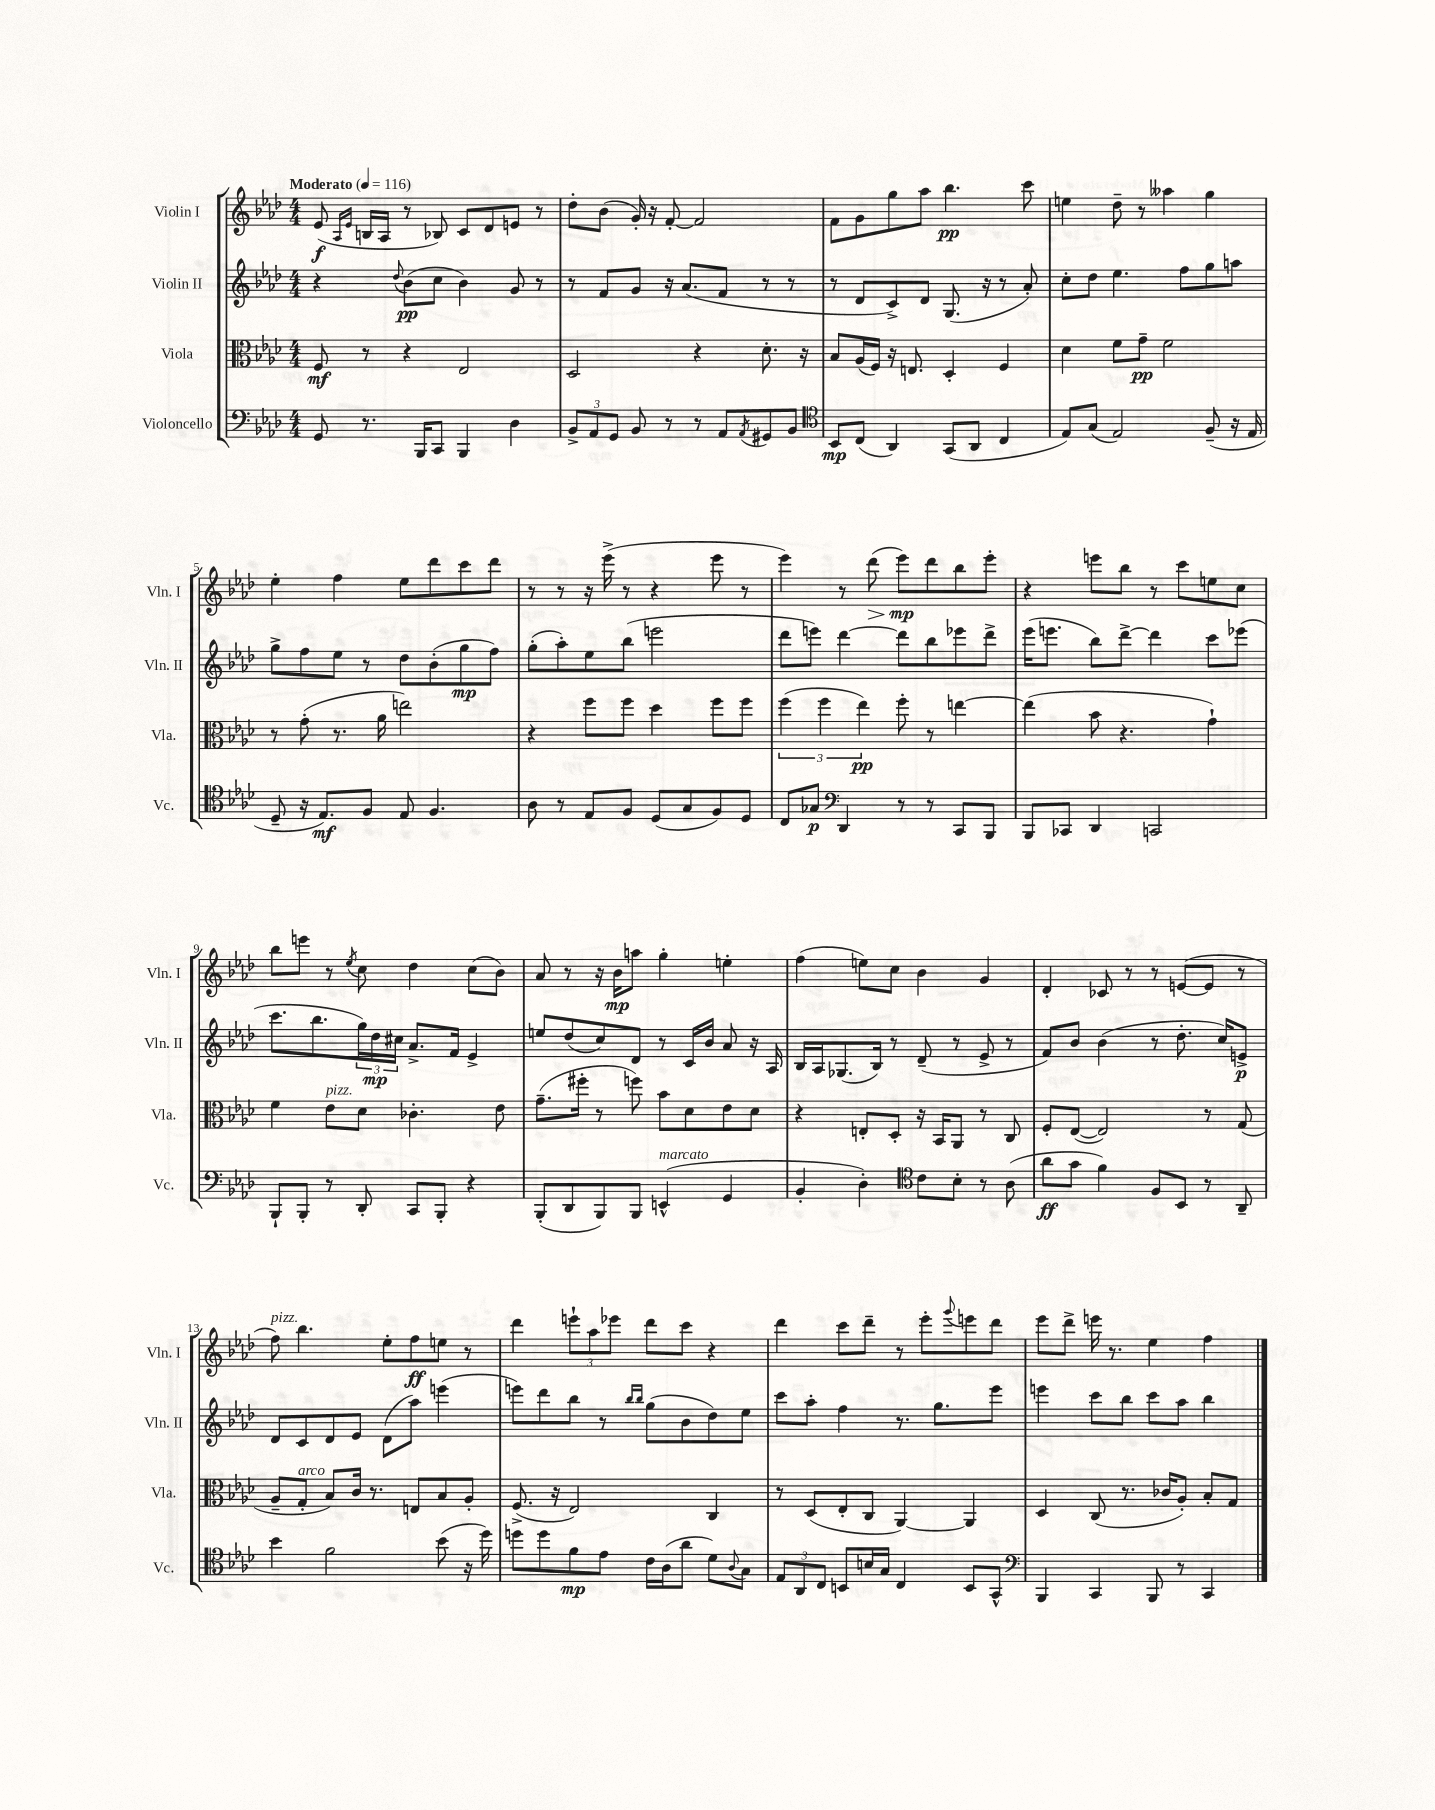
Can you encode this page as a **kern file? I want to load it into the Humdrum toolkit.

**kern	**dynam	**kern	**dynam	**kern	**dynam	**kern	**dynam
*part4	*part4	*part3	*part3	*part2	*part2	*part1	*part1
*staff4	*staff4	*staff3	*staff3	*staff2	*staff2	*staff1	*staff1
*I"Violoncello	*	*I"Viola	*	*I"Violin II	*	*I"Violin I	*
*I'Vc.	*	*I'Vla.	*	*I'Vln. II	*	*I'Vln. I	*
*clefF4	*	*clefC3	*	*clefG2	*	*clefG2	*
*k[b-e-a-d-]	*	*k[b-e-a-d-]	*	*k[b-e-a-d-]	*	*k[b-e-a-d-]	*
*M4/4	*	*M4/4	*	*M4/4	*	*M4/4	*
*MM116	*	*MM116	*	*MM116	*	*MM116	*
=1	=1	=1	=1	=1	=1	=1	=1
!	!	!	!	!	!	!LO:TX:a:B:t=Moderato	!
8GG/	.	8F/	mf	4r	.	(8e-/	f
.	.	.	.	.	.	16qqA-/LL	.
.	.	.	.	.	.	16qqe-/JJ	.
8.r	.	8r	.	.	.	16Bn/LL	.
.	.	.	.	.	.	16A-/JJ	.
.	.	.	.	8qqdd-/	.	.	.
.	.	4r	.	(8b-\L	pp	8r	.
16BBB-/KL	.	.	.	.	.	.	.
8CC/J	.	.	.	8cc\J	.	8B-X/)	.
4BBB-/	.	2E-/	.	4b-\)	.	8c/L	.
.	.	.	.	.	.	8d-/	.
4D-\	.	.	.	8g/	.	8en/J	.
.	.	.	.	8r	.	8r	.
=2	=2	=2	=2	=2	=2	=2	=2
12BB-^/L	.	2D-/	.	8r	.	8dd-'\L	.
12AA-/	.	.	.	.	.	.	.
.	.	.	.	8f/L	.	(8b-\J	.
12GG/J	.	.	.	.	.	.	.
8BB-/	.	.	.	8g/J	.	16g'/)	.
.	.	.	.	.	.	16r	.
8r	.	.	.	16r	.	[8f'/	.
.	.	.	.	(8.a-/L	.	.	.
8r	.	4r	.	.	.	2f/]	.
8AA-/L	.	.	.	8f/J	.	.	.
8qAA-/	.	.	.	.	.	.	.
8GG#X/	.	8.d-'\	.	8r	.	.	.
8BB-/J	.	.	.	8r	.	.	.
.	.	16r	.	.	.	.	.
=3	=3	=3	=3	=3	=3	=3	=3
*clefC4	*	*	*	*	*	*	*
8BB-/L	mp	8B-/L	.	8r	.	8f\L	.
(8C/J	.	(16A-/L	.	8d-/L	.	8g\	.
.	.	16F/JJ)	.	.	.	.	.
4AA-/)	.	16r	.	8c^/)	.	8gg\	.
.	.	8.En/	.	.	.	.	.
.	.	.	.	8d-/J	.	8aa-\J	.
(8GG/L	.	4D-'/	.	(8.G/	.	4.bb-\	pp
8AA-/J	.	.	.	.	.	.	.
.	.	.	.	16r	.	.	.
4C/	.	4F/	.	8r	.	.	.
.	.	.	.	8a-'/)	.	8ccc\	.
=4	=4	=4	=4	=4	=4	=4	=4
8E-/L)	.	4d-\	.	8cc'\L	.	4een\	.
(8G/J	.	.	.	8dd-\J	.	.	.
2E-/)	.	8f\L	.	4.ee-\	.	8dd-~\	.
.	.	8g~\J	pp	.	.	8r	.
.	.	2f\	.	.	.	4aa--X\	.
.	.	.	.	8ff\L	.	.	.
(8F~/	.	.	.	8gg\	.	4gg\	.
16r	.	.	.	8aan\J	.	.	.
16E-/	.	.	.	.	.	.	.
!!LO:LB:g=z
=5	=5	=5	=5	=5	=5	=5	=5
8D-~/	.	8r	.	8gg^\L	.	4ee-'\	.
16r	.	(8g'\	.	8ff\	.	.	.
8.E-/L)	mf	.	.	.	.	.	.
.	.	8.r	.	8ee-\J	.	4ff\	.
8F/J	.	.	.	8r	.	.	.
.	.	16a-\	.	.	.	.	.
8E-/	.	2een\)	.	8dd-\L	.	8ee-\L	.
4.F/	.	.	.	(8b-'\	.	8ddd-\	.
.	.	.	.	8gg\	mp	8ccc\	.
.	.	.	.	8ff\J)	.	8ddd-\J	.
=6	=6	=6	=6	=6	=6	=6	=6
8A-\	.	4r	.	(8gg'\L	.	8r	.
8r	.	.	.	8aa-'\)	.	8r	.
8E-/L	.	8ff\L	.	8ee-\	.	16r	.
.	.	.	.	.	.	(16eee-^\	.
8F/J	.	8ff\J	.	(8bb-\J	.	8r	.
(8D-/L	.	4dd-\	.	2eeen\	.	4r	.
8G/	.	.	.	.	.	.	.
8F/)	.	8ff\L	.	.	.	8eee-\	.
8D-/J	.	8ff\J	.	.	.	8r	.
=7	=7	=7	=7	=7	=7	=7	=7
8C/L	.	(6ff\	.	8ddd-\L	.	4eee-\)	.
8G-X/J	p	.	.	8eeen\J)	.	.	.
.	.	6ff\	.	.	.	.	.
*clefF4	*	*	*	*	*	*	*
4DD-/	.	.	.	[4ddd-\	.	8r	.
.	.	6ee-\)	pp	.	.	.	.
!	!	!	!	!	!	!	!LO:HP:b
.	.	.	.	.	.	(8ddd-\	>
8r	.	8ff'\	.	8ddd-\L]	.	8eee-\L)	mp
8r	.	8r	.	8bb-\	.	8ddd-\	]
8CC/L	.	[4een\	.	8eee-X\	.	8bb-\	.
8BBB-/J	.	.	.	8ddd-^\J	.	8eee-'\J	.
=8	=8	=8	=8	=8	=8	=8	=8
8BBB-/L	.	(4ee\]	.	(16eee-\KL	.	4r	.
.	.	.	.	8.eeen\J	.	.	.
8CC-X/J	.	.	.	.	.	.	.
4DD-/	.	8b-\	.	8bb-\L)	.	8eeen\L	.
.	.	4.r	.	[8ddd-^\J	.	8bb-\J	.
2CCn/	.	.	.	4ddd-\]	.	8r	.
.	.	.	.	.	.	8ccc\L	.
.	.	4g`\)	.	8ccc\L	.	8een\	.
.	.	.	.	(8eee-X\J	.	8cc\J	.
!!LO:LB:g=z
=9	=9	=9	=9	=9	=9	=9	=9
8BBB-`/L	.	4f\	.	8.ccc\L	.	8bb-\L	.
8BBB-'/J	.	.	.	.	.	8eeen\J	.
.	.	.	.	8.bb-\	.	.	.
!	!	!LO:TX:a:i:t=pizz.	!	!	!	!	!
8r	.	8e-\L	.	.	.	8r	.
.	.	.	.	.	.	8qee-/	.
8DD-'/	.	8d-\J	.	24gg\L)	.	8cc\	.
.	.	.	.	24dd-\	mp	.	.
.	.	.	.	24cc#X\JJ	.	.	.
8CC/L	.	4.c-X'\	.	8.a-^/L	.	4dd-\	.
8BBB-'/J	.	.	.	.	.	.	.
.	.	.	.	16f/Jk	.	.	.
4r	.	.	.	4e-^/	.	(8cc\L	.
.	.	8e-\	.	.	.	8b-\J)	.
=10	=10	=10	=10	=10	=10	=10	=10
(8BBB-'/L	.	(8.g~\L	.	8een/L	.	8a-/	.
8DD-/	.	.	.	(8dd-/	.	8r	.
.	.	16ff#X'\Jk	.	.	.	.	.
8BBB-/)	.	8r	.	8cc/)	.	16r	.
.	.	.	.	.	.	16b-\KL	mp
8BBB-/J	.	8ffn\)	.	8d-/J	.	8aan\J	.
!LO:TX:a:i:t=marcato	!	!	!	!	!	!	!
(4EEn^^/	.	8b-\L	.	8r	.	4gg'\	.
.	.	8d-\	.	16c/LL	.	.	.
.	.	.	.	16b-/JJ	.	.	.
4GG/	.	8e-\	.	8a-/	.	4een'\	.
.	.	8d-\J	.	16r	.	.	.
.	.	.	.	16A-/	.	.	.
=11	=11	=11	=11	=11	=11	=11	=11
4BB-'/	.	4r	.	16B-/LL	.	(4ff\	.
.	.	.	.	16A-/J	.	.	.
.	.	.	.	(8.G-X/	.	.	.
4D-'\)	.	8En'/L	.	.	.	8een\L)	.
.	.	.	.	16B-/Jk)	.	.	.
.	.	8D-'/J	.	8r	.	8cc\J	.
*clefC4	*	*	*	*	*	*	*
8c\L	.	16r	.	(8d-~/	.	4b-\	.
.	.	16BB-/KL	.	.	.	.	.
8B-'\J	.	8AA-/J	.	8r	.	.	.
8r	.	8r	.	8e-^/	.	4g/	.
(8A-\	.	8C/	.	8r	.	.	.
=12	=12	=12	=12	=12	=12	=12	=12
8a-\L	ff	8F'/L	.	8f/L)	.	4d-'/	.
8g\J	.	([8E-/J	.	8b-/J	.	.	.
4f\)	.	2E-/])	.	(4b-\	.	8c-X/	.
.	.	.	.	.	.	8r	.
8F/L	.	.	.	8r	.	8r	.
8BB-/J	.	.	.	8.dd-'\	.	([8en/L	.
8r	.	8r	.	.	.	8e/J]	.
.	.	.	.	16cc/KL)	.	.	.
8AA-~/	.	(8G/	.	8en^/J	p	8r	.
!!LO:LB:g=z
=13	=13	=13	=13	=13	=13	=13	=13
!	!	!	!	!	!	!LO:TX:a:i:t=pizz.	!
4b-\	.	8A-~/L	.	8d-/L	.	8ff\)	.
!	!	!LO:TX:a:i:t=arco	!	!	!	!	!
.	.	8G'/J	.	8c/	.	4.bb-\	.
2f\	.	8B-/L)	.	8d-/	.	.	.
.	.	16c/Jk	.	8e-/J	.	.	.
.	.	8.r	.	.	.	.	.
.	.	.	.	(8d-\L	.	8ee-'\L	.
.	.	8En/L	.	8aa-\J)	.	8ff\	ff
(8b-\	.	8B-/	.	(4eeen\	.	8een\J	.
16r	.	8A-'/J	.	.	.	8r	.
16dd-\)	.	.	.	.	.	.	.
=14	=14	=14	=14	=14	=14	=14	=14
8ddn\L	.	(8.F^/	.	8eeen\L)	.	4ddd-\	.
8dd\	.	.	.	8ddd-\	.	.	.
.	.	16r	.	.	.	.	.
8f\	mp	2E-/)	.	8bb-\J	.	12eeen`\L	.
.	.	.	.	.	.	12aa-\	.
8e-\J	.	.	.	8r	.	.	.
.	.	.	.	.	.	12eee-X\J	.
.	.	.	.	16qqbb-/LL	.	.	.
.	.	.	.	16qqbb-/JJ	.	.	.
16c\LL	.	.	.	(8gg\L	.	8ddd-\L	.
(16A-\J	.	.	.	.	.	.	.
8a-\J	.	.	.	8b-\	.	8ccc\J	.
8d-\L)	.	4C/	.	8dd-\)	.	4r	.
8qqA-/	.	.	.	.	.	.	.
8G\J	.	.	.	8ee-\J	.	.	.
=15	=15	=15	=15	=15	=15	=15	=15
12E-/L	.	8r	.	8ccc\L	.	4ddd-\	.
12AA-/	.	.	.	.	.	.	.
.	.	(8D-/L	.	8aa-'\J	.	.	.
12C/J	.	.	.	.	.	.	.
8BBn/L	.	8E-'/	.	4ff\	.	8ccc\L	.
16Bn/L	.	8C/J	.	.	.	8ddd-~\J	.
16G/JJ	.	.	.	.	.	.	.
4C/	.	[4AA-/)	.	8.r	.	8r	.
.	.	.	.	.	.	8eee-'\L	.
.	.	.	.	8.gg\L	.	.	.
.	.	.	.	.	.	8qqggg/	.
8BB/L	.	4AA-/]	.	.	.	8eeen\	.
8GG^^/J	.	.	.	8eee-\J	.	8ddd-\J	.
=16	=16	=16	=16	=16	=16	=16	=16
*clefF4	*	*	*	*	*	*	*
4BBB-/	.	4D-/	.	4eeen\	.	8eee-\L	.
.	.	.	.	.	.	8ddd-^\J	.
4CC/	.	(8C/	.	8ccc\L	.	16eeen\	.
.	.	.	.	.	.	8.r	.
.	.	8.r	.	8bb-\J	.	.	.
8BBB-/	.	.	.	8ccc\L	.	4ee-\	.
.	.	16c-X/KL	.	.	.	.	.
8r	.	8A-'/J)	.	8aa-\J	.	.	.
4CC/	.	8B-'/L	.	4bb-\	.	4ff\	.
.	.	8G/J	.	.	.	.	.
==	==	==	==	==	==	==	==
*-	*-	*-	*-	*-	*-	*-	*-
